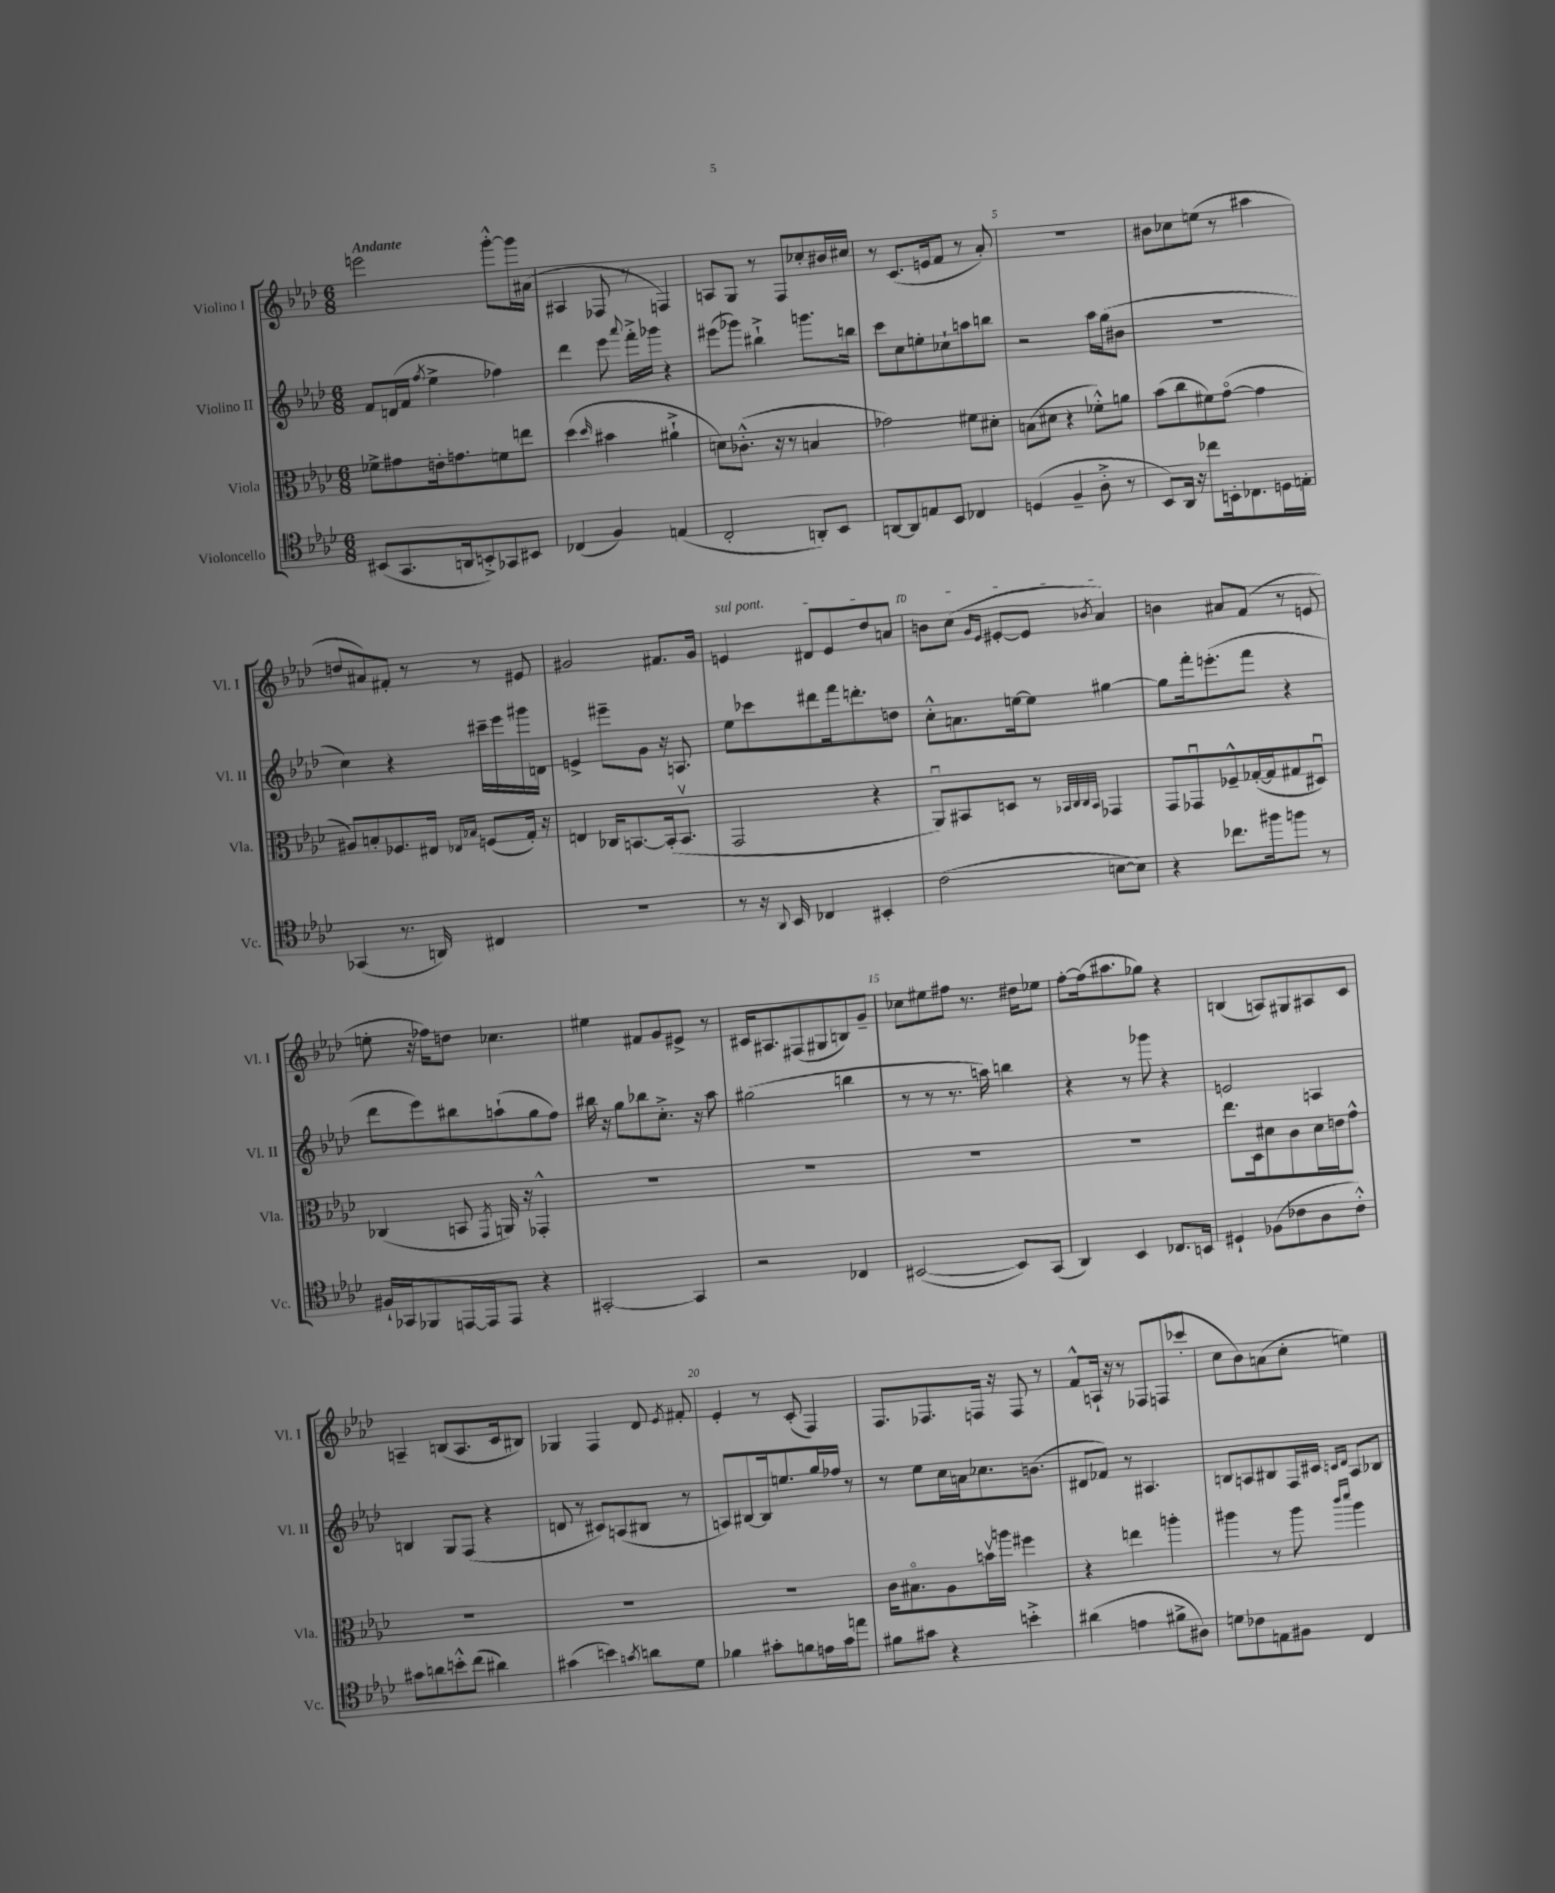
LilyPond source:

<<
\new StaffGroup <<
\new Staff = "s0" \with { instrumentName = "Violino I" shortInstrumentName = "Vl. I" } {
    \clef treble \key aes \major \numericTimeSignature \time 6/8 \tempo "Andante"
    \autoBeamOff e'''2 g'''8[~-.-^ g'''16 ais'16]( |
    ais4 fes8 r8 f4) |
    a8[ g8] r8 f8[ ces''8-. bis'16 cis''16] |
    r8 c'8.[( e'16 f'8] r8 aes'8-.) |
    r2. |
    bis'8[ ces''8 e''8]( r8 ais''4 |
    d''8[ ais'8) fis'8]-. r8 r8 eis'8 |
    gis'2 fis'8.[ gis'16] |
    \once \override TextSpanner.bound-details.left.text = \markup { \italic "sul pont." } e'4\startTextSpan dis'8[ e'8 des''8 a'8] |
    b'8[ c''8]( \grace { g'16[ ees'16] } eis'8[~-. eis'8] \acciaccatura { bes'8 } aes'4\stopTextSpan) |
    b'4 ais'8[ f'8]( r8 e'8 |
    e''8-. r16 fes''16[) d''8] ces''4. |
    eis''4 fis'8[ g'8 eis'8]-> r8 |
    cis'16[ ais8. fis8( gis8 b8) g'8]-- |
    ces''8[ eis''8 fis''8] r8. dis''16[ ees''8] |
    f''8[~-. f''16( ais''8. ges''8]) r4 |
    b4( a8[) gis8 ais8 c'8] |
    a4-- b8[( a8. c'16 bis8]) |
    ges4 f4 des'8 \acciaccatura { ees'8 } fis'8-. |
    ees'4-. r8 c'8-.( f4) |
    f8.[ fes8. f16] r16 f8 r8 |
    f'8[-^ a16]-! r16 r8 fes8[ f8( ces'''8]-. |
    c''8[ bes'8) a'8( c''8]-. e''4) \bar "|." |
}
\new Staff = "s1" \with { instrumentName = "Violino II" shortInstrumentName = "Vl. II" } {
    \clef treble \key aes \major \numericTimeSignature \time 6/8
    \autoBeamOff f'8[ d'16( f'16] \acciaccatura { f''8 } ees''4-> fes''4) |
    des'''4 ees'''8 \appoggiatura { aes'''8 } f'''16[-.-> ges'''16] r4 |
    eis'''8[( ges'''8]) bis''4-!-> g'''8.[ b''16] |
    c'''8[ c''8 e''8-. ces''8-! a''8 b''8] |
    r2 aes''16[ g''16( bis'8] |
    R2. |
    c''4) r4 cis'''16[-- ees'''16 gis'''16 d'16] |
    e'4-> eis'''8[-- g'8] r16 a8. |
    ees''8[ ces'''8 dis'''8 f'''16 d'''8.-. d''8] |
    c''8[-.-^ a'8. e''16~ e''8] gis''4~ |
    gis''8[ f'''16-. e'''8.-.( f'''8] r4 |
    des'''8[ ees'''8) bis''8 a''8-!( g''8 f''8]) |
    bis''16 r16 g''8[ bes''8 c''8.]-.-> r16 aes''8 |
    gis''2( b''4 |
    r8 r8 r8. a''16) b''4 |
    r4 r8 ges'''8 r4 |
    e'2 a4 |
    b4 g8[ f8]( r4 |
    d'8 r8 cis'8[) a8( bis8] r8 |
    a8[) bis8~ bis16 e''8. g''16 fes''16] r8 |
    r8 ees''8[ c''16 a'16 ces''8. b'8.]( |
    dis'8[ fes'8]) r8 ais4. |
    b8[ a8 bis8 f16 cis'16] \grace { c'16[ des'16] } a8[ bes8] \bar "|." |
}
\new Staff = "s2" \with { instrumentName = "Viola" shortInstrumentName = "Vla." } {
    \clef alto \key aes \major \numericTimeSignature \time 6/8
    \autoBeamOff fes'8[-> gis'8 e'16-. g'8. f'8 e''8] |
    des''4( \grace { des''16 } bis'4 ais'4-!-> |
    d'8[) ces'8.]-.-^( r16 r8 b4 |
    ges'2) fis'8[ dis'8]-. |
    b8[( dis'8] r4 fes'8[-.-^) a'8] |
    bes'8[( c''8 fis'8) g'8]~\flageolet( g'4 |
    ais8[) b8-. fes8. eis16] \grace { ees16[ bes16] } f8[( g16]-.) r16 |
    e4 ces16[ b,8.~ b,16-.( b,8.]\upbow |
    g,2 r4 |
    aes,8[\downbow) bis,8 d8] r8 \grace { bes,32[ c32 c32 bes,32] } ges,4 |
    g,8[ ges,8\downbow fes8---^ ges16~-.( ges16 gis8 dis8]\downbow) |
    ces4( b,8 \acciaccatura { g,8 } a,16) r16 ges,4-.-^ |
    R2. |
    R2. |
    R2. |
    R2. |
    ees''8.[ des16 dis'8 c'8 dis'16 e'16 g'8]-^ |
    R2. |
    R2. |
    R2. |
    c'16[ bis8.\flageolet aes8 b'16\upbow a''16] fis''4 |
    r4 e''4 a''4-. |
    ais''4 r8 ais''8 \grace { c'''16[ des'''16] } ais''4 \bar "|." |
}
\new Staff = "s3" \with { instrumentName = "Violoncello" shortInstrumentName = "Vc." } {
    \clef tenor \key aes \major \numericTimeSignature \time 6/8
    \autoBeamOff bis,8[( g,8. a,16 b,8-.->) ges,8 bis,8] |
    ces4( f4) e4( |
    c2-. a,8[-.) bes,8] |
    a,8[~ a,8 e8 bes,8] ces4 |
    d4( f4-- aes8-.-> r8 |
    bes,8[) aes,16] r16 ces''8[ b,16-. ces8. d16 e16]-. |
    ges,4( r8. a,16) cis4 |
    R2. |
    r8 r16 \appoggiatura { aes,8 } bes,16 ces4 bis,4-. |
    c'2( b8[~ b8]) |
    r4 ces''8.[ fis''16 f''8] r8 |
    fis16[-! ges,16 fes,8 e,16~ e,16 e,8] r4 |
    gis,2~-. gis,4 |
    r2 ces4 |
    bis,2~( bis,8[) g,8]( |
    aes,4) bes,4 ces8.[ b,16] |
    dis4-! fes8[( ces'8 aes8 ces'8]-.-^) |
    gis'8[ a'8 b'8-.-^ c''8]( ais'4) |
    gis'4( b'4) \acciaccatura { g'8 } a'8[ des'8] |
    fes'4 gis'8[-. f'8 e'16 gis'16 e''8] |
    fis'8[ gis'8] r4 b'4-.-> |
    ais'4( e'4 fis'8[-> ais8]) |
    d'8[ ces'8 e8 fis8] c4 \bar "|." |
}
>>
>>
\layout { \context { \Score \override BarNumber.break-visibility = ##(#f #t #t) barNumberVisibility = #(every-nth-bar-number-visible 5) } }
